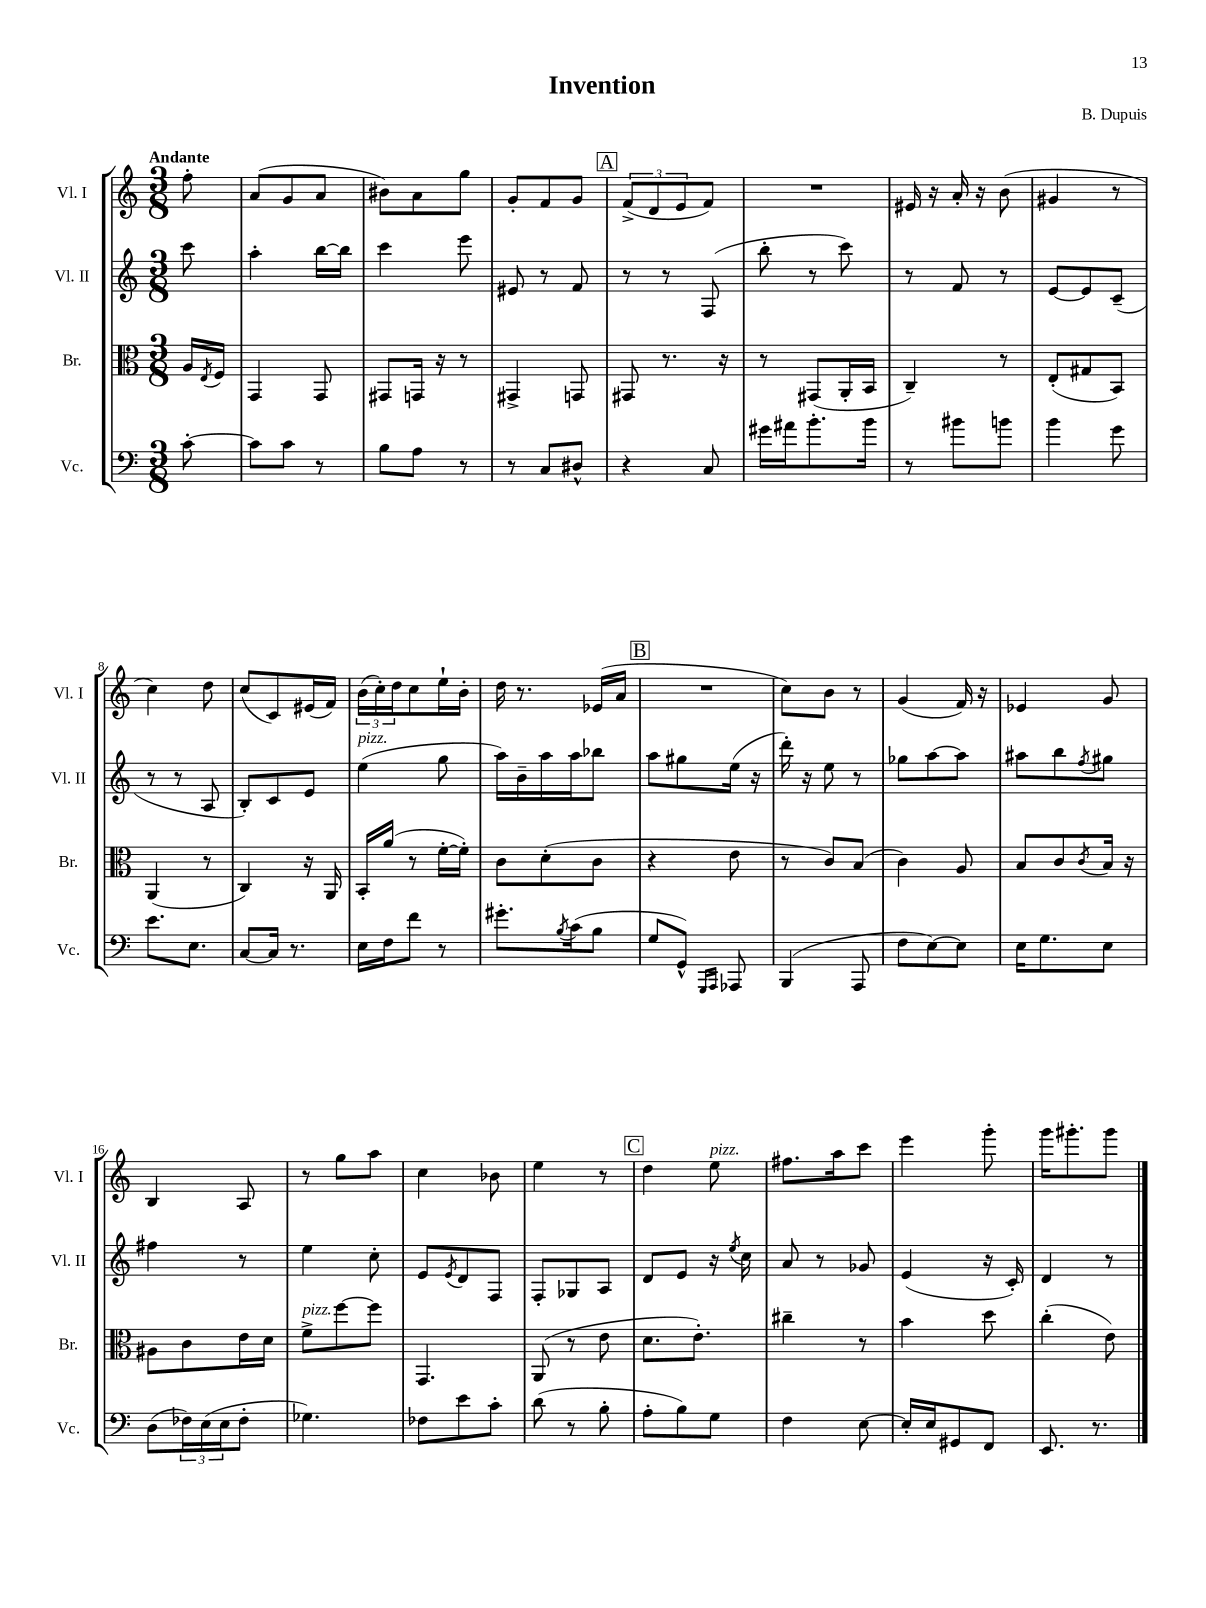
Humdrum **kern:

**kern	**kern	**kern	**kern
*staff4	*staff3	*staff2	*staff1
*clefF4	*clefC3	*clefG2	*clefG2
*k[]	*k[]	*k[]	*k[]
*M3/8	*M3/8	*M3/8	*M3/8
[8c'	16A	8ccc	8ff'
.	8qE	.	.
.	16F	.	.
=	=	=	=
8c]	4GG	4aa'	(8a
8c	.	.	8g
8r	8GG	[16bb	8a
.	.	16bb]	.
=	=	=	=
8B	8GG#	4ccc	8b#)
8A	16GG	.	8a
.	16r	.	.
8r	8r	8eee	8gg
=	=	=	=
8r	4GG#^	8e#	8g'
8C	.	8r	8f
8D#^^	8GG	8f	8g
=	=	=	=
4r	8GG#	8r	(12f^
.	.	.	12d
.	8.r	8r	.
.	.	.	12e
8C	.	(8F	8f)
.	16r	.	.
=	=	=	=
16g#	8r	8bb'	4.r
16a#	.	.	.
8.b'	(8GG#	8r	.
.	16AA'	8ccc)	.
16b	16BB	.	.
=	=	=	=
8r	4C~)	8r	16e#
.	.	.	16r
8b#	.	8f	16a'
.	.	.	16r
8b	8r	8r	(8b
=	=	=	=
4b	(8E'	[8e	4g#
.	8G#	8e]	.
8g	8BB)	(8c~	8r
=	=	=	=
8.e	(4AA	8r	4cc)
.	.	8r	.
8.E	.	.	.
.	8r	8A	8dd
=	=	=	=
[8C	4C)	8B')	(8cc
16C]	.	8c	8c)
8.r	.	.	.
.	16r	8e	(16e#
.	16AA	.	16f)
=	=	=	=
16E	16BB'	(4ee	(24b
.	.	.	24cc')
16F	(16a	.	.
.	.	.	24dd
8f	8r	.	8cc
8r	[16f'	8gg	16ee`
.	16f'])	.	16b'
=	=	=	=
8.g#'	8c	16aa)	16dd
.	.	16b~	8.r
.	(8d'	16aa	.
8qB	.	.	.
(16c	.	16aa	.
8B	8c	8bb-	(16e-
.	.	.	16a
=	=	=	=
8G	4r	8aa	4.r
8GG^^)	.	8gg#	.
16qqGGG	.	.	.
16qqAAA	.	.	.
8AAA-	8e	(16ee	.
.	.	16r	.
=	=	=	=
(4BBB	8r	16ddd')	8cc)
.	.	16r	.
.	8c)	8ee	8b
8AAA	(8B	8r	8r
=	=	=	=
8F	4c)	8gg-	(4g
[8E)	.	[8aa	.
8E]	8A	8aa]	16f)
.	.	.	16r
=	=	=	=
16E	8B	8aa#	4e-
8.G	.	.	.
.	8c	8bb	.
.	8qc	8qff	.
8E	16B	8gg#	8g
.	16r	.	.
=	=	=	=
(8D	8A#	4ff#	4B
24F-)	8c	.	.
(24E	.	.	.
24E	.	.	.
8F-'	16e	8r	8A
.	16d	.	.
=	=	=	=
4.G-)	8f^	4ee	8r
.	[8ff	.	8gg
.	8ff]	8cc'	8aa
=	=	=	=
8F-	4.GG	8e	4cc
.	.	8qe	.
8e	.	8d	.
8c'	.	8F	8b-
=	=	=	=
(8d	(8AA	8F'	4ee
8r	8r	8G-	.
8B'	8e	8A	8r
=	=	=	=
8A'	8.d	8d	4dd
8B)	.	8e	.
.	8.e')	.	.
8G	.	16r	8ee
.	.	8qee	.
.	.	16cc	.
=	=	=	=
4F	4cc#~	8a	8.ff#
.	.	8r	.
.	.	.	16aa
[8E	8r	8g-	8ccc
=	=	=	=
16E']	4b	(4e	4eee
16E	.	.	.
8GG#	.	.	.
8FF	8dd	16r	8ggg'
.	.	16c')	.
=	=	=	=
8.EE	(4cc'	4d	16ggg
.	.	.	8.ggg#'
8.r	.	.	.
.	8e)	8r	8ggg#
==	==	==	==
*-	*-	*-	*-
